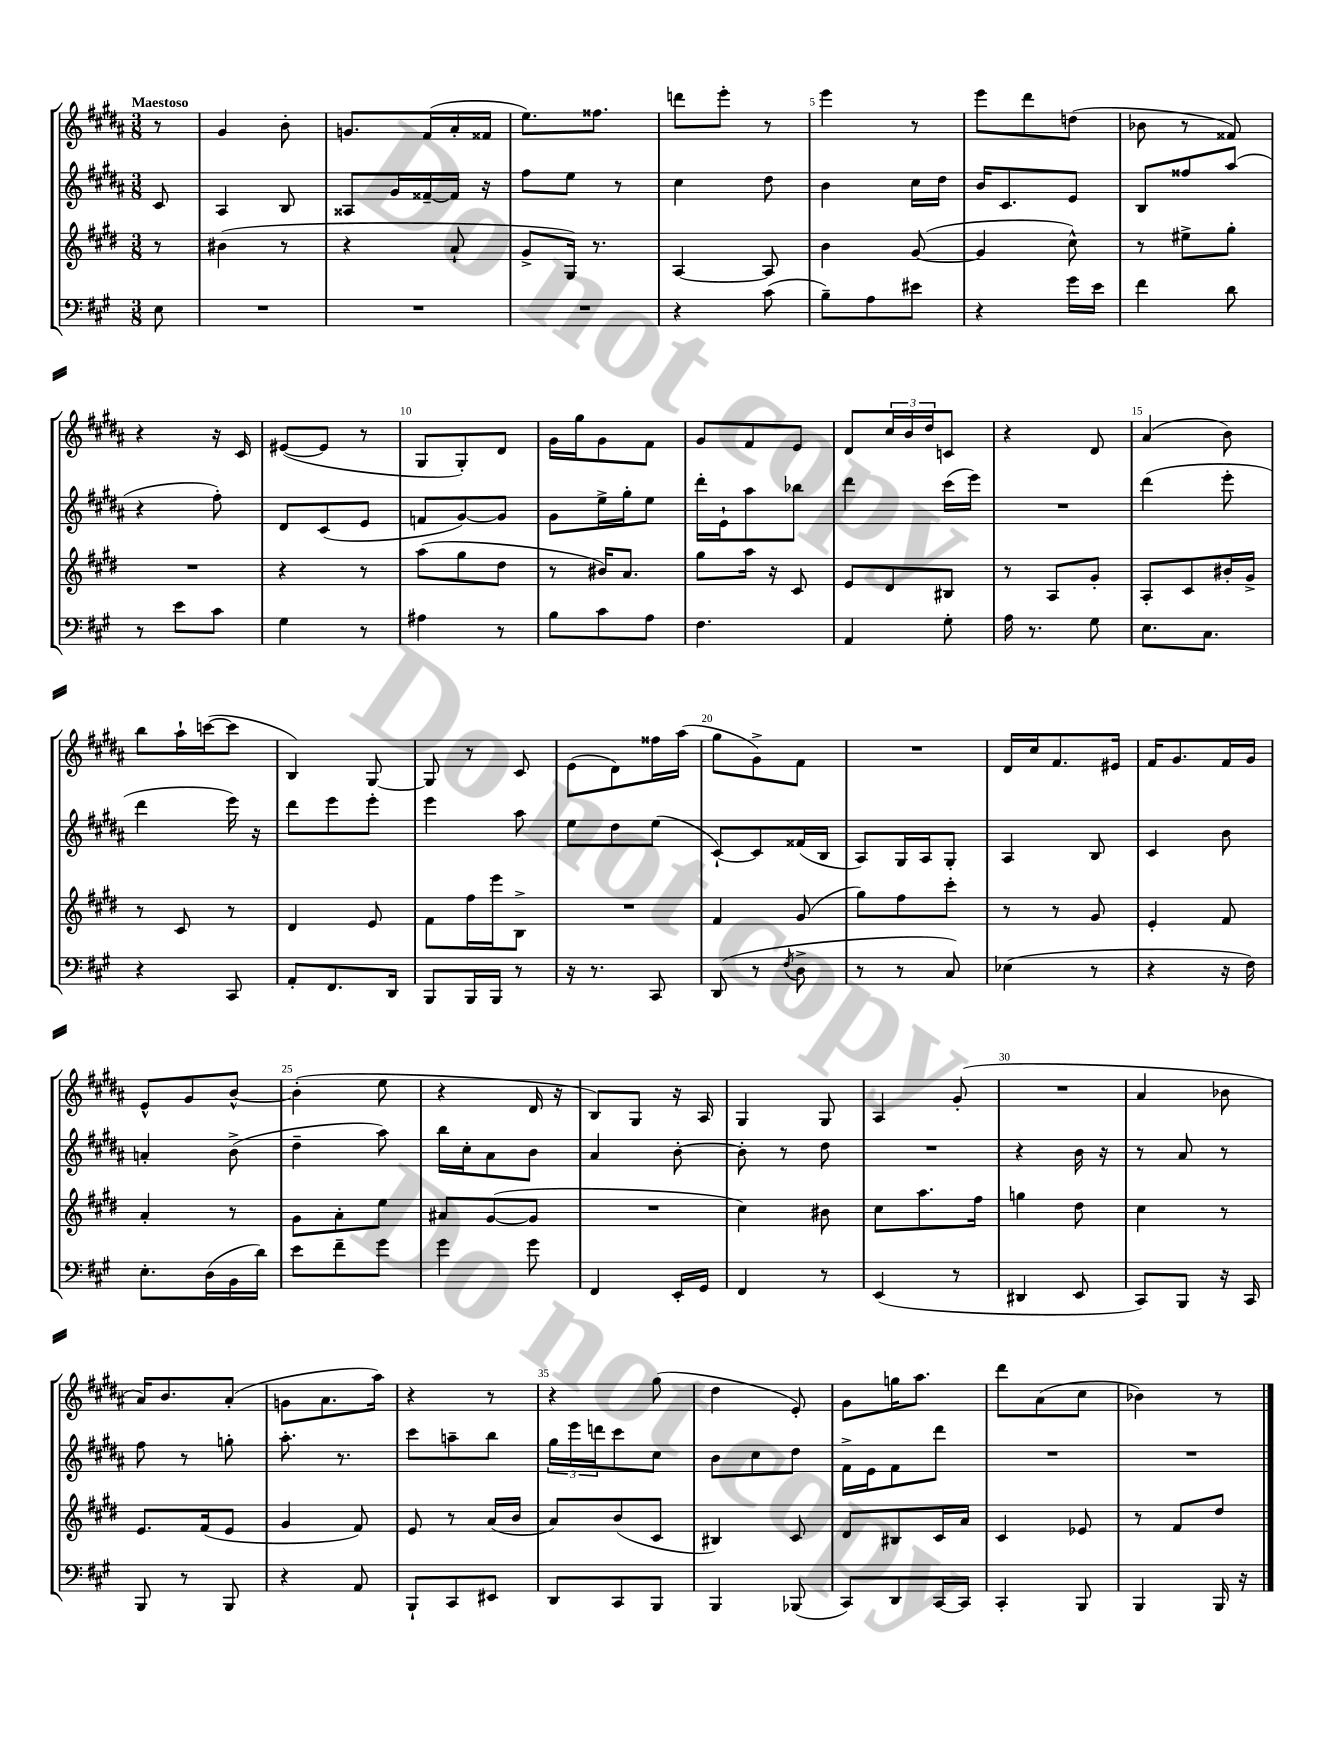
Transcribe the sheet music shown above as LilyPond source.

<<
\new StaffGroup <<
\new Staff = "s0" {
    \clef treble \key b \major \numericTimeSignature \time 3/8 \partial 8 \tempo "Maestoso"
    r8 |
    gis'4 b'8-. |
    g'8. fis'16( ais'16-. fisis'16 |
    e''8.) fisis''8. |
    d'''8 e'''8-. r8 |
    e'''4 r8 |
    e'''8 dis'''8 d''8( |
    bes'8 r8 fisis'8) |
    r4 r16 cis'16 |
    eis'8~( eis'8 r8 |
    gis8 gis8-.) dis'8 |
    gis'16 gis''16 gis'8 fis'8 |
    gis'8 fis'8 e'8 |
    dis'8 \tuplet 3/2 { cis''16 b'16 dis''16 } c'8 |
    r4 dis'8 |
    ais'4( b'8) |
    b''8 ais''16-! c'''16~( c'''8 |
    b4) gis8~ |
    gis8 r8 cis'8 |
    e'8( dis'8) fisis''16 ais''16( |
    gis''8 gis'8->) fis'8 |
    R4. |
    dis'16 cis''16 fis'8. eis'16 |
    fis'16 gis'8. fis'16 gis'16 |
    e'8-^ gis'8 b'8~-^ |
    b'4-.( e''8 |
    r4 dis'16 r16 |
    b8) gis8 r16 ais16 |
    gis4 gis8 |
    ais4 gis'8-.( |
    R4. |
    ais'4 bes'8 |
    ais'16) b'8. ais'8-.( |
    g'8 ais'8. ais''16) |
    r4 r8 |
    r4 gis''8( |
    dis''4 e'8-.) |
    gis'8 g''16 ais''8. |
    dis'''8 ais'8( cis''8 |
    bes'4) r8 \bar "|." |
}
\new Staff = "s1" {
    \clef treble \key b \major \numericTimeSignature \time 3/8 \partial 8
    cis'8 |
    ais4 b8 |
    aisis8 gis'16 fisis'16~-- fisis'16 r16 |
    fis''8 e''8 r8 |
    cis''4 dis''8 |
    b'4 cis''16 dis''16 |
    b'16 cis'8. e'8 |
    b8 fisis''8 ais''8( |
    r4 fis''8-.) |
    dis'8 cis'8( e'8 |
    f'8 gis'8~) gis'8 |
    gis'8 e''16-> gis''16-. e''8 |
    dis'''16-. e'16-! ais''8 bes''8 |
    dis'''4 cis'''16( e'''16) |
    R4. |
    dis'''4( e'''8-. |
    dis'''4 e'''16) r16 |
    dis'''8 e'''8 e'''8-. |
    e'''4 ais''8 |
    e''8 dis''8 e''8( |
    cis'8~-!) cis'8 fisis'16( b16 |
    ais8) gis16 ais16 gis8-. |
    ais4 b8 |
    cis'4 b'8 |
    a'4-. b'8->( |
    dis''4-- ais''8) |
    b''16 cis''16-. ais'8 b'8 |
    ais'4 b'8~-. |
    b'8-. r8 dis''8 |
    R4. |
    r4 b'16 r16 |
    r8 ais'8 r8 |
    fis''8 r8 g''8-. |
    ais''8.-. r8. |
    cis'''8 a''8-- b''8 |
    \tuplet 3/2 { gis''16 e'''16 d'''16 } cis'''8 cis''8 |
    b'8 cis''8 dis''8 |
    fis'16-> e'16 fis'8 dis'''8 |
    R4. |
    R4. \bar "|." |
}
\new Staff = "s2" {
    \clef treble \key e \major \numericTimeSignature \time 3/8 \partial 8
    r8 |
    bis'4( r8 |
    r4 a'8-! |
    gis'8-> gis16) r8. |
    a4~ a8 |
    b'4 gis'8~( |
    gis'4 cis''8-^) |
    r8 eis''8-> gis''8-. |
    R4. |
    r4 r8 |
    a''8( gis''8 dis''8 |
    r8 bis'16) a'8. |
    gis''8 a''16 r16 cis'8 |
    e'8 dis'8 bis8 |
    r8 a8 gis'8-. |
    a8-. cis'8 bis'16-. gis'16-> |
    r8 cis'8 r8 |
    dis'4 e'8 |
    fis'8 fis''16 e'''16 b8-> |
    R4. |
    fis'4 gis'8( |
    gis''8) fis''8 cis'''8-. |
    r8 r8 gis'8 |
    e'4-. fis'8 |
    a'4-. r8 |
    gis'8 a'8-. e''8 |
    ais'8 gis'8~( gis'8 |
    R4. |
    cis''4) bis'8 |
    cis''8 a''8. fis''16 |
    g''4 dis''8 |
    cis''4 r8 |
    e'8. fis'16( e'8 |
    gis'4 fis'8) |
    e'8 r8 a'16( b'16 |
    a'8) b'8( cis'8 |
    bis4) cis'8 |
    dis'8 bis8 cis'16 a'16 |
    cis'4 ees'8 |
    r8 fis'8 dis''8 \bar "|." |
}
\new Staff = "s3" {
    \clef bass \key a \major \numericTimeSignature \time 3/8 \partial 8
    e8 |
    R4. |
    R4. |
    R4. |
    r4 cis'8( |
    b8--) a8 eis'8 |
    r4 gis'16 e'16 |
    fis'4 d'8 |
    r8 e'8 cis'8 |
    gis4 r8 |
    ais4 r8 |
    b8 cis'8 a8 |
    fis4. |
    a,4 gis8-. |
    a16 r8. gis8 |
    e8. cis8. |
    r4 cis,8 |
    a,8-. fis,8. d,16 |
    b,,8 b,,16 b,,16 r8 |
    r16 r8. cis,8 |
    d,8( r8 \acciaccatura { fis8 } d8-> |
    r8 r8 cis8) |
    ees4( r8 |
    r4 r16 fis16) |
    e8.-. d16( b,16 d'16) |
    e'8 fis'8-- gis'8 |
    gis'4 gis'8 |
    fis,4 e,16-. gis,16 |
    fis,4 r8 |
    e,4( r8 |
    dis,4 e,8 |
    cis,8) b,,8 r16 cis,16 |
    b,,8 r8 b,,8 |
    r4 a,8 |
    b,,8-! cis,8 eis,8 |
    d,8 cis,8 b,,8 |
    b,,4 bes,,8( |
    cis,8) d,8 cis,16~ cis,16 |
    cis,4-. b,,8 |
    b,,4 b,,16 r16 \bar "|." |
}
>>
>>
\layout { \context { \Score \override BarNumber.break-visibility = ##(#f #t #t) barNumberVisibility = #(every-nth-bar-number-visible 5) } }
